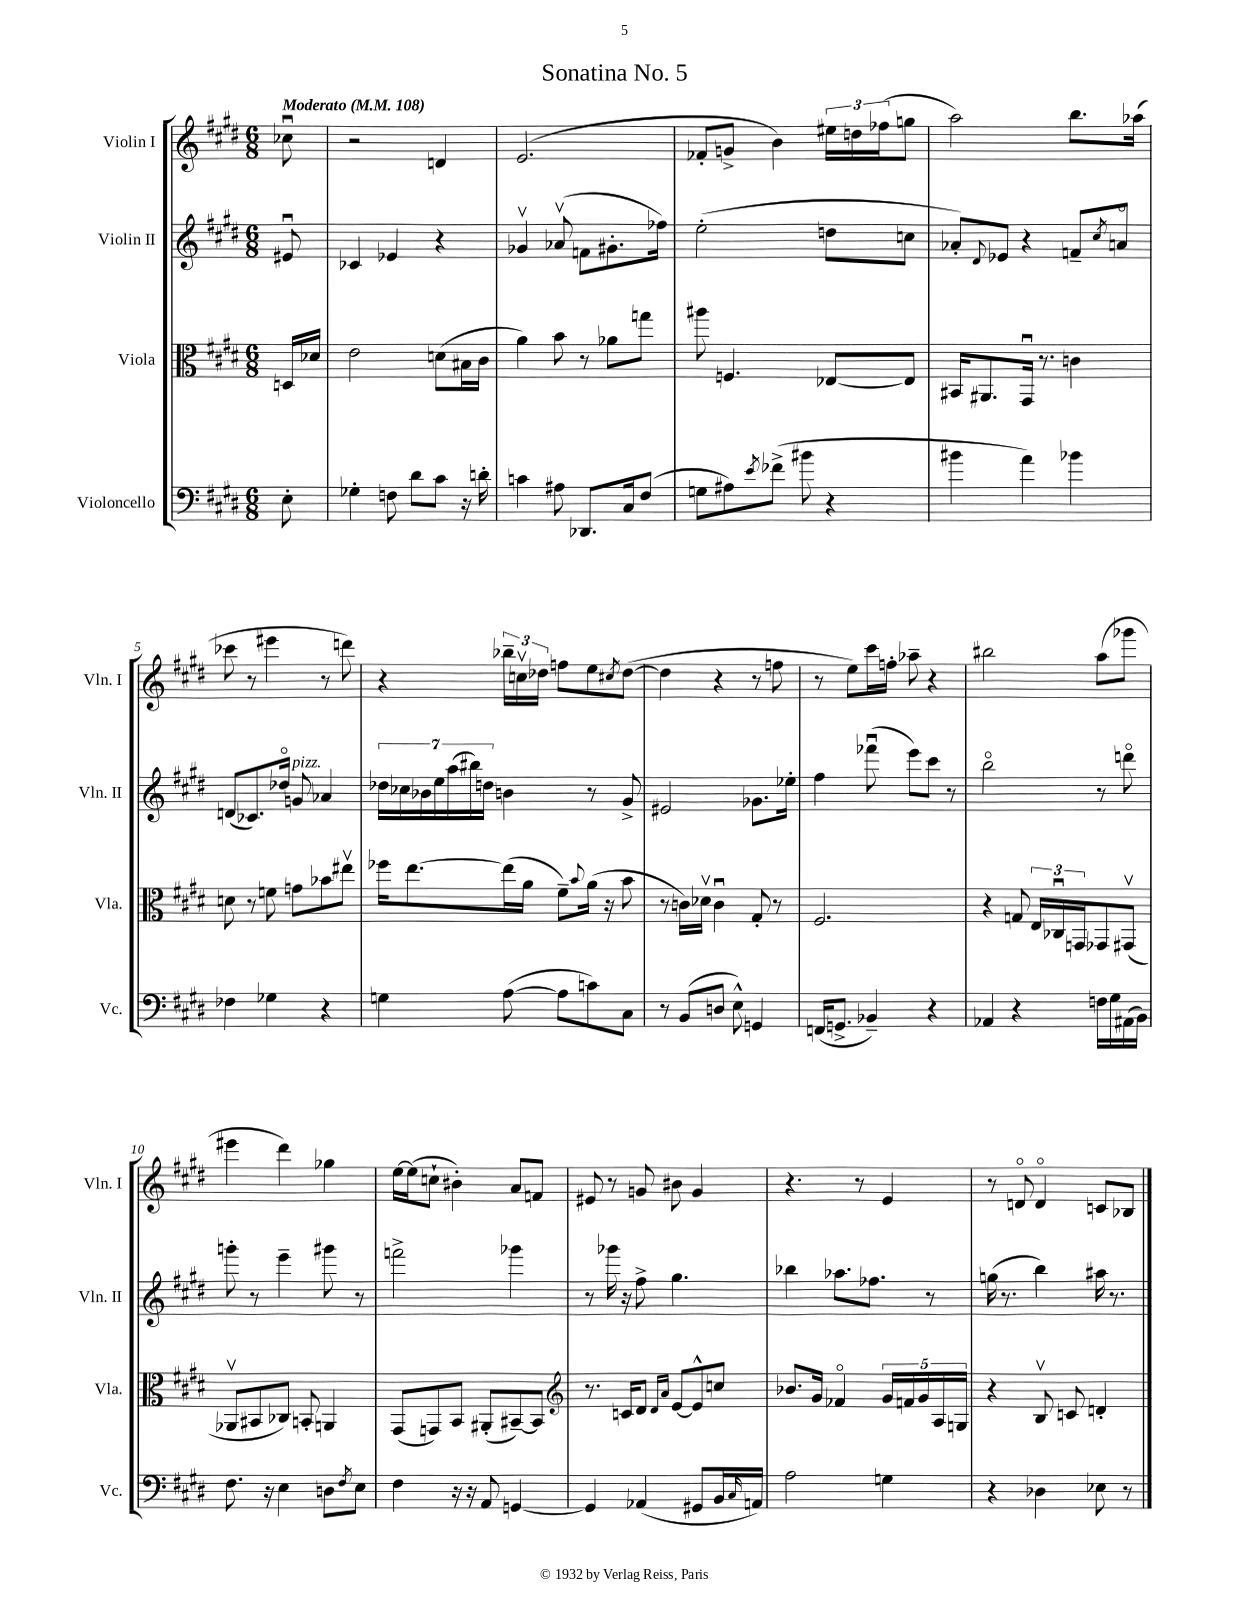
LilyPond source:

\header { title = "Sonatina No. 5" }
<<
\new StaffGroup <<
\new Staff = "s0" \with { instrumentName = "Violin I" shortInstrumentName = "Vln. I" } {
    \clef treble \key e \major \numericTimeSignature \time 6/8 \partial 8 \tempo "Moderato" 4 = 108
    ces''8\downbow |
    r2 d'4 |
    e'2.( |
    fes'8-. g'8-> b'4) \tuplet 3/2 { eis''16 d''16 fes''16( } g''8 |
    a''2) b''8. aes''16( |
    ces'''8 r8 eis'''4 r8 d'''8) |
    r4 \tuplet 3/2 { bes''16-- c''16\upbow des''16 } f''8 e''8 \acciaccatura { cis''8 } des''8~( |
    des''4 r4 r8 f''8 |
    r8 e''8) cis'''16 f''16-. aes''8-- r4 |
    bis''2 a''8( ges'''8 |
    eis'''4 dis'''4) ges''4 |
    e''16~ e''16( c''8-! bis'4-.) a'8 f'8 |
    eis'8 r8 g'8 bis'8 g'4 |
    r4. r8 e'4 |
    r8 d'8\flageolet d'4\flageolet c'8 bes8 \bar "|." |
}
\new Staff = "s1" \with { instrumentName = "Violin II" shortInstrumentName = "Vln. II" } {
    \clef treble \key e \major \numericTimeSignature \time 6/8 \partial 8
    eis'8\downbow |
    ces'4 ees'4 r4 |
    ges'4\upbow aes'8\upbow( f'8 gis'8.-. fes''16) |
    e''2-.( d''8 c''8 |
    aes'8-.) \appoggiatura { dis'8 } ees'8 r4 f'8-- \acciaccatura { cis''8 } a'8\flageolet |
    d'8( ces'8.) des''16\flageolet g'8^\markup { \italic "pizz." } aes'4 |
    \tuplet 7/4 { des''16 ces''16 bes'16 e''16 a''16( bis''16) d''16 } b'4 r8 gis'8-> |
    eis'2 ges'8. ees''16-. |
    fis''4 fes'''8\downbow( e'''8) cis'''8 r8 |
    b''2\flageolet r8 d'''8\flageolet |
    g'''8-. r8 e'''4-- gis'''8 r8 |
    f'''2-> ges'''4 |
    r8 ges'''16 r16 fis''8-> gis''4. |
    bes''4 aes''8. fes''8. r8 |
    g''16( r8. b''4) ais''16 r8. \bar "|." |
}
\new Staff = "s2" \with { instrumentName = "Viola" shortInstrumentName = "Vla." } {
    \clef alto \key e \major \numericTimeSignature \time 6/8 \partial 8
    d16 des'16 |
    e'2 d'8( bis16 cis'16 |
    a'4) b'8 r8 aes'8 g''8 |
    ais''8 f4. ees8~ ees8 |
    bis,16 ais,8. gis,16\downbow r8. c'4 |
    d'8 r8 f'8 g'8 bes'8 eis''8\upbow |
    fes''16 e''8.~ e''16( a'16 fis'8--) \appoggiatura { b'8 } a'16( r16 b'8 |
    r8 c'16) des'16\upbow c'4\downbow gis8-. r8 |
    fis2. |
    r4 g8 \tuplet 3/2 { e16 ces16\downbow g,16 } ges,8 gis,8\upbow( |
    aes,8\upbow bis,8 ces8) b,8-. a,4 |
    gis,8( g,8) b,8 ais,8-.( bis,8~--) bis,8 |
    \clef treble r8. c'16 dis'8 \grace { dis'16 a'16 } e'8~ e'8-^ c''8 |
    bes'8. gis'16 fes'4\flageolet \tuplet 5/4 { gis'16 f'16 gis'16 a16 g16 } |
    r4 b8\upbow c'8 d'4-. \bar "|." |
}
\new Staff = "s3" \with { instrumentName = "Violoncello" shortInstrumentName = "Vc." } {
    \clef bass \key e \major \numericTimeSignature \time 6/8 \partial 8
    e8-. |
    ges4-. f8 dis'8 cis'8 r16 d'16-. |
    c'4 ais8 des,8. cis16 fis8( |
    g8 ais8) \acciaccatura { e'8 } fes'8->( bis'8 r4 |
    bis'4 a'4) bes'4 |
    fes4 ges4 r4 |
    g4 a8~( a8 c'8) cis8 |
    r8 b,8( d8 e8-^) g,4 |
    f,16( g,8.-> bes,4--) r4 |
    aes,4 r4 f16 gis16 ais,16( b,16) |
    fis8. r16 e4 d8 \acciaccatura { fis8 } e8 |
    fis4 r16 r16 a,8 g,4~ |
    g,4 aes,4( gis,8 b,16 \grace { cis16 } a,16) |
    a2 g4 |
    r4 des4 ees8 r8 \bar "|." |
}
>>
>>
